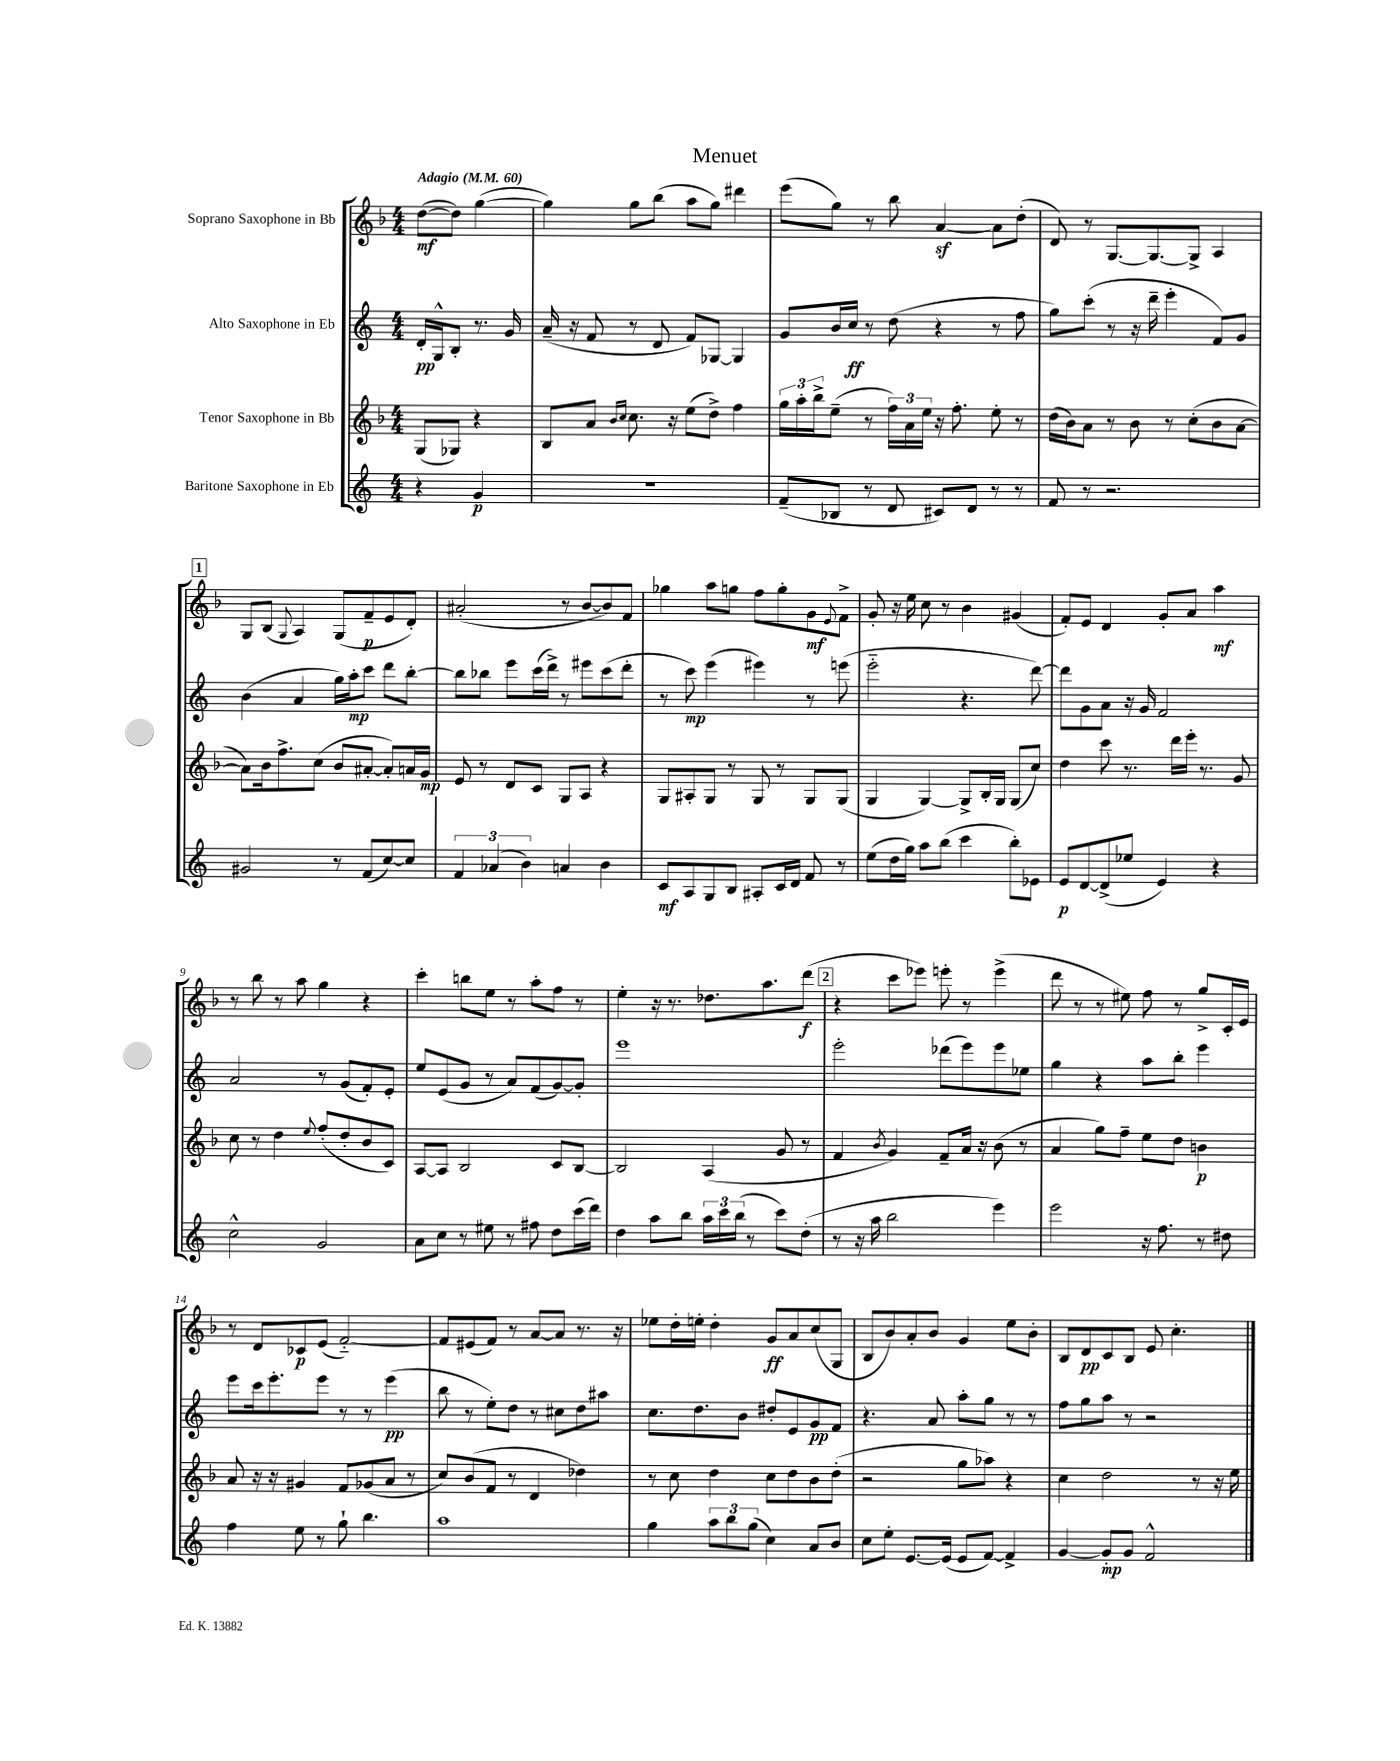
\header { title = "Menuet" }
<<
\new StaffGroup <<
\new Staff = "s0" \with { instrumentName = "Soprano Saxophone in Bb" } {
    \clef treble \key f \major \numericTimeSignature \time 4/4 \partial 2 \tempo "Adagio" 4 = 60
    d''8~\mf( d''8) g''4~( |
    g''4) g''8 bes''8( a''8 g''8) dis'''4 |
    e'''8( g''8) r8 bes''8 a'4~\sf a'8 d''8-.( |
    d'8) r8 g8.~ g8.~ g8-> a4 |
    \mark \markup { \box "1" } g8 bes8( \appoggiatura { g8 } a4) g8( f'8--\p e'8 d'8-.) |
    ais'2-.( r8 bes'8~ bes'8) f'8 |
    ges''4 a''8 g''8 f''8 g''8-. g'8\mf \appoggiatura { e'8 } f'8-> |
    g'8-. r16 e''16 c''8 r8 bes'4 gis'4( |
    f'8-.) e'8 d'4 g'8-. a'8 a''4\mf |
    r8 bes''8 r8 a''8 g''4 r4 |
    c'''4-. b''8 e''8 r8 a''8-. f''8 r8 |
    e''4-. r16 r8. des''8. a''8. d'''8\f( |
    \mark \markup { \box "2" } r4 c'''8 ees'''8) e'''8-. r8 e'''4->( |
    d'''8 r8 r8 eis''8) f''8 r8 g''8-> c'16-. e'16 |
    r8 d'8 ces'8\p e'8( f'2~-_) |
    f'8 eis'8( f'8) r8 a'8~ a'8 r8. r16 |
    ees''8 d''16-. e''16-. d''4-. g'8\ff a'8 c''8( g8 |
    bes8 bes'8) a'8-. bes'8 g'4 e''8 bes'8-. |
    bes8 d'8\pp c'8 bes8 e'8 c''4.-. \bar "|." |
}
\new Staff = "s1" \with { instrumentName = "Alto Saxophone in Eb" } {
    \clef treble \key c \major \numericTimeSignature \time 4/4 \partial 2
    d'16-.\pp g16-^ b8-. r8. g'16 |
    a'16--( r16 f'8 r8 d'8 f'8) ges8~ ges4 |
    g'8 b'16 c''16\ff r8 d''8( r4 r8 f''8 |
    g''8) c'''8-.( r8 r16 d'''16-- e'''4-. f'8) g'8 |
    \mark \markup { \box "1" } b'4( a'4 g''16) a''16-.\mp c'''8 d'''8 b''8~-. |
    b''8 bes''8 e'''8 c'''16( d'''16->) r8 eis'''8 c'''8( d'''8-. |
    r8 c'''8\mp) e'''4( eis'''4) r8 e'''8( |
    e'''2-_ r4. d'''8~) |
    d'''8 g'8 a'8 r16 g'16 f'2 |
    a'2 r8 g'8( f'8-.) e'8-. |
    e''8 e'8( g'8 r8 a'8) f'8( g'8~) g'8-. |
    e'''1 |
    \mark \markup { \box "2" } e'''2-. des'''8( e'''8) e'''8 ees''8 |
    g''4 r4 a''8 b''8-. e'''4 |
    e'''8 c'''16 e'''8.-. e'''8 r8 r8 e'''4\pp( |
    b''8 r8 e''8-.) d''8 r8 cis''8 d''8 ais''8 |
    c''8. d''8. b'8 dis''8-. e'8 g'8\pp f'8 |
    r4. a'8 a''8-. g''8 r8 r8 |
    f''8 g''8 a''8 r8 r2 \bar "|." |
}
\new Staff = "s2" \with { instrumentName = "Tenor Saxophone in Bb" } {
    \clef treble \key f \major \numericTimeSignature \time 4/4 \partial 2
    g8( ges8) r4 |
    bes8 a'8 \grace { bes'16 c''16 } c''8. r16 e''8( d''8->) f''4 |
    \tuplet 3/2 { g''16 a''16-. bes''16-> } e''8--( r8 \tuplet 3/2 { f''16) a'16 e''16 } r16 f''8.-. e''8-. r8 |
    d''16( bes'16) a'8 r8 bes'8 r8 c''8-.( bes'8 a'8~ |
    \mark \markup { \box "1" } a'8) bes'16 f''8.-> c''8( bes'8 ais'8~-. ais'8-.) a'16 g'16\mp |
    e'8 r8 d'8 c'8 g8 a8 r4 |
    g8 ais8-. g8 r8 g8 r8 g8 g8( |
    g4 g4~) g8-> bes16-. g16 g8( c''8) |
    d''4 c'''8 r8. d'''16 e'''16-. r8. g'8 |
    c''8 r8 d''4 \appoggiatura { e''8 } f''8-.( d''8-. bes'8 c'8) |
    a8~ a8 bes2 c'8 bes8~ |
    bes2 a4( g'8 r8 |
    \mark \markup { \box "2" } f'4 \acciaccatura { bes'8 } g'4) f'8-- a'16 r16 bes'8( r8 |
    a'4 g''8) f''8-- e''8 d''8 b'4\p |
    a'8 r16 r16 gis'4 f'8 ges'8( a'8 r8 |
    c''8) bes'8( f'8 r8 d'4 des''4) |
    r8 c''8 d''4 c''8 d''8 bes'8 d''8-.( |
    r2 g''8 aes''8) r4 |
    c''4 d''2 r8 r16 e''16 \bar "|." |
}
\new Staff = "s3" \with { instrumentName = "Baritone Saxophone in Eb" } {
    \clef treble \key c \major \numericTimeSignature \time 4/4 \partial 2
    r4 g'4\p |
    R1 |
    f'8--( bes8 r8 d'8 cis'8) d'8 r8 r8 |
    f'8 r8 r2. |
    \mark \markup { \box "1" } gis'2 r8 f'8( c''8~) c''8 |
    \tuplet 3/2 { f'4 aes'4( b'4) } a'4 b'4 |
    c'8\mf a8 g8 b8 ais8-. c'16 d'16 f'8 r8 |
    e''8( d''16 g''16) a''8 b''8( c'''4 b''8-.) ees'8 |
    e'8\p d'8~ d'8->( ees''8 e'4) r4 |
    c''2-^ g'2 |
    a'8 c''8 r8 eis''8 r8 fis''8 d''8 c'''16( d'''16) |
    d''4 a''8 b''8 \tuplet 3/2 { a''16 c'''16 b''16( } r8 c'''8) d''8-.( |
    \mark \markup { \box "2" } r8 r16 a''16 b''2 e'''4) |
    e'''2 r16 f''8. r8 dis''8 |
    f''4 e''8 r8 g''8-! b''4. |
    a''1 |
    g''4 \tuplet 3/2 { a''8 b''8 g''8( } c''4) a'8 b'8 |
    c''8 e''8-. e'8.~ e'16( e'8 f'8~) f'4-> |
    g'4~ g'8-.\mp g'8 f'2-^ \bar "|." |
}
>>
>>
